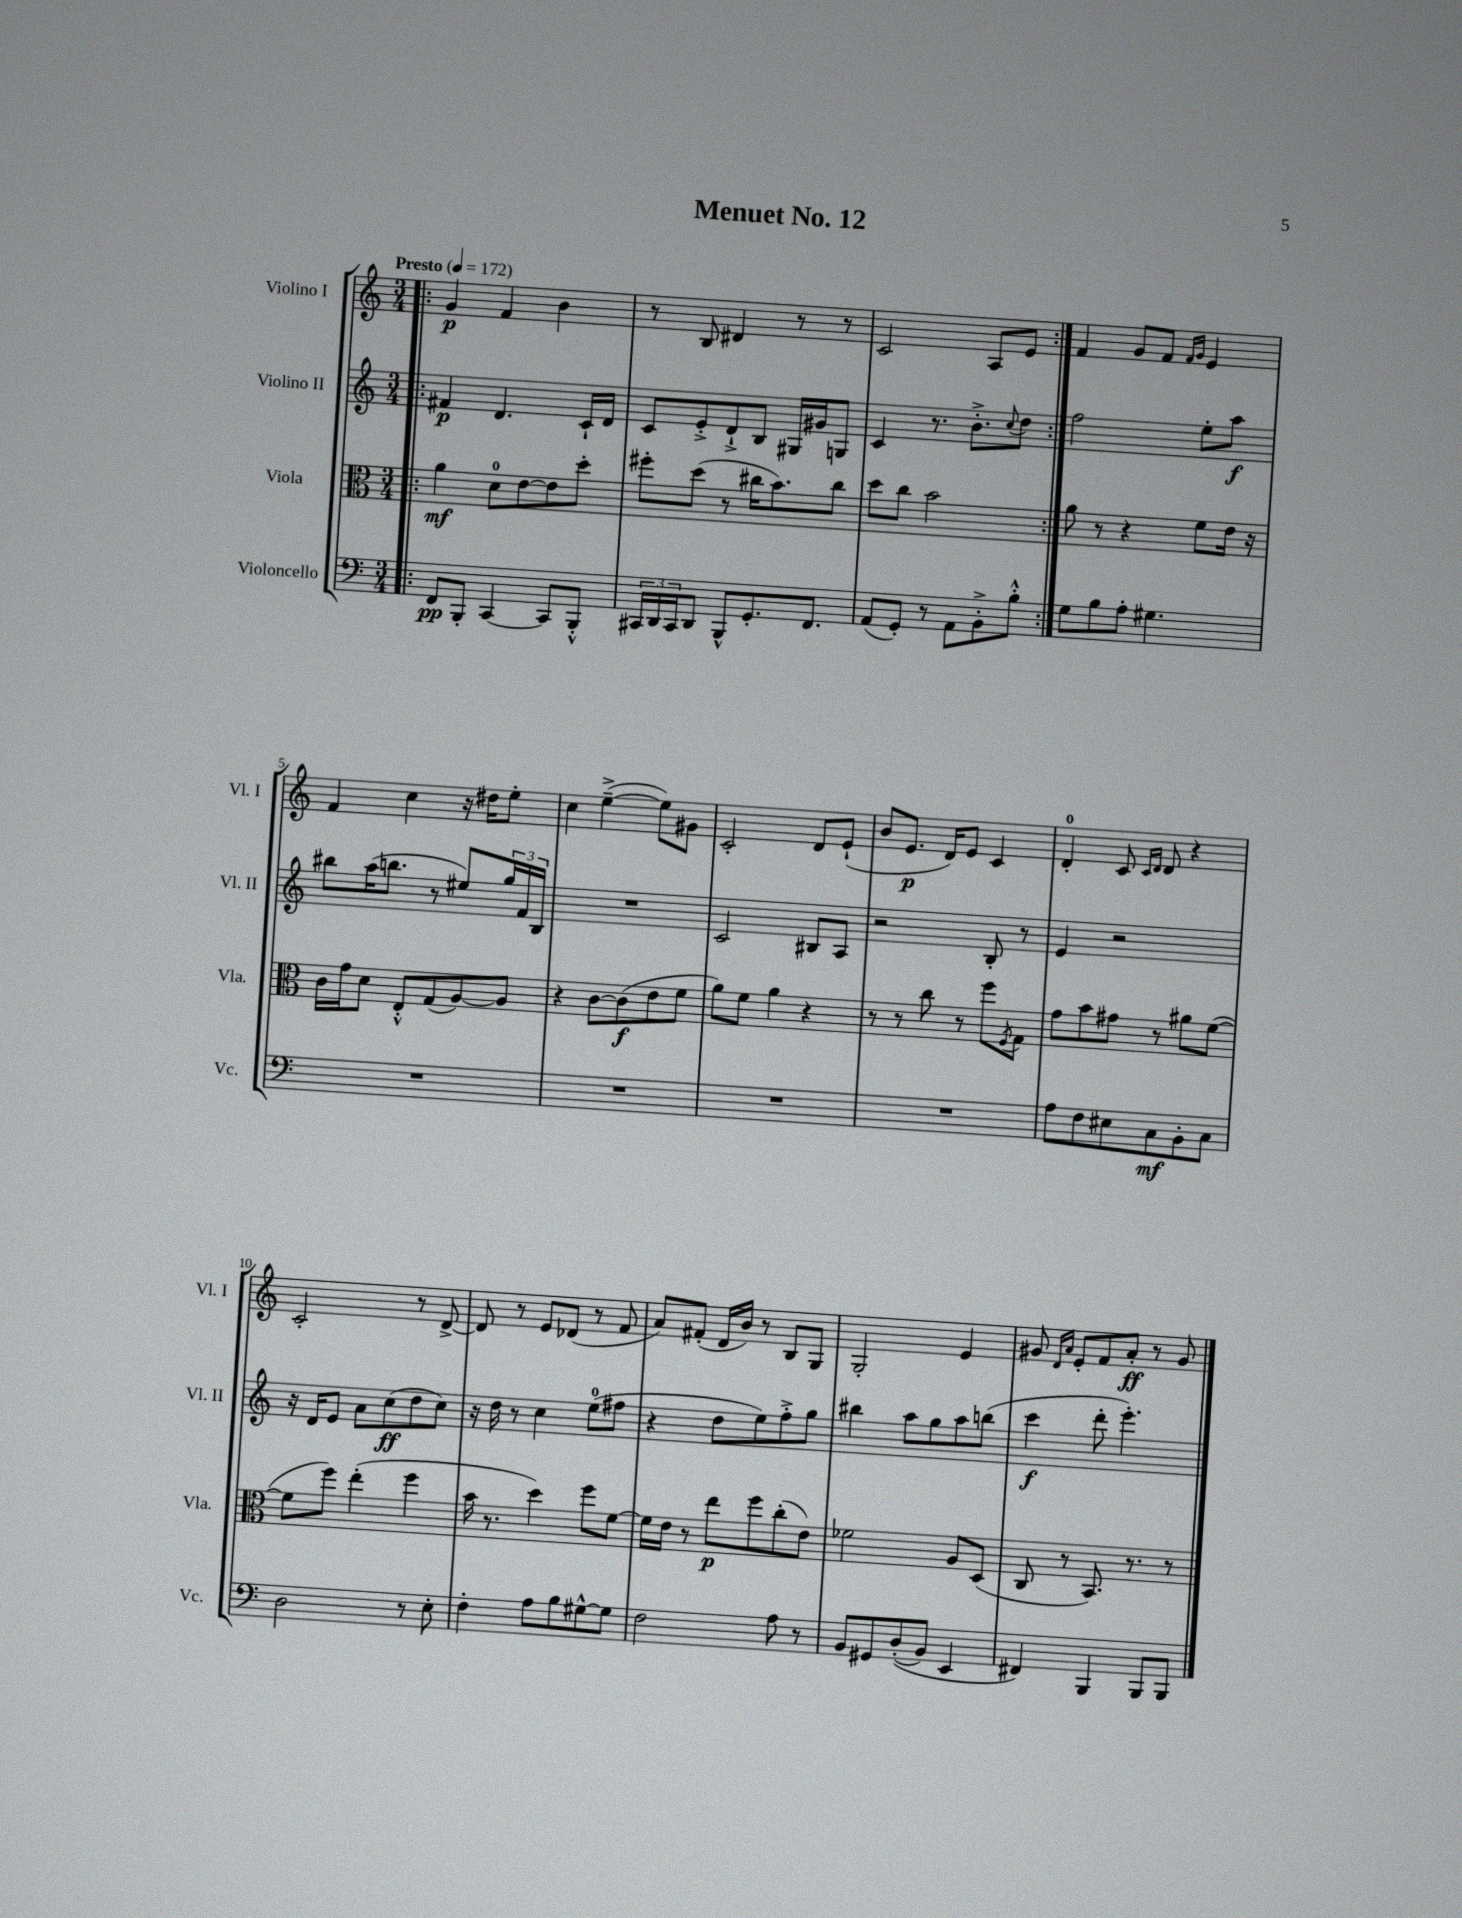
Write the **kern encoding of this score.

**kern	**kern	**kern	**kern
*staff4	*staff3	*staff2	*staff1
*clefF4	*clefC3	*clefG2	*clefG2
*k[]	*k[]	*k[]	*k[]
*M3/4	*M3/4	*M3/4	*M3/4
*MM172	*MM172	*MM172	*MM172
=!|:	=!|:	=!|:	=!|:
8FF	4a	4f#	4g
8BBB'	.	.	.
[4CC	8d	4.d	4f
.	[8e	.	.
8CC]	8e]	.	4b
8BBB'^^	8dd'	16c`	.
.	.	16d	.
=	=	=	=
24CC#	8ff#'	8c	8r
24DD	.	.	.
24CC#	.	.	.
8DD	(8dd	8e'^	8B
8BBB^^	8r	8d`^	4d#
8.GG'	16cc#	8B	.
.	8.b)	.	.
.	.	16G#	8r
8.FF	.	16g#	.
.	8cc#	8G	8r
=	=	=	=
(8AA	8dd	4c	2c
8GG')	8cc	.	.
8r	2b	8.r	.
8AA	.	.	.
.	.	8.b'^	.
8BB'^	.	.	8A
.	.	8qqcc	.
8B'^^	.	8dd	8e
=:|!	=:|!	=:|!	=:|!
8G	8a	2ff	4f
8B	8r	.	.
8A'	4r	.	8g
4.G#	.	.	8f
.	.	.	16qqf
.	.	.	16qqg
.	8f	8ee'	4e
.	16e	8aa	.
.	16r	.	.
=	=	=	=
2.r	16c	8bb#	4f
.	16g	.	.
.	8d	(16aa	.
.	.	8.bb	.
.	8E'^^	.	4cc
.	(8G	8r	.
.	[8A)	8ee#)	16r
.	.	.	16dd#
.	8A]	24gg	8ee'
.	.	24f	.
.	.	24B	.
=	=	=	=
2.r	4r	2.r	4cc
.	[8c	.	([4ee~^
.	(8c]	.	.
.	8e	.	8ee])
.	8f	.	8g#
=	=	=	=
2.r	8a)	2c	2c'
.	8f	.	.
.	4a	.	.
.	4r	8B#	8d
.	.	8A	(8e`
=	=	=	=
2.r	8r	2r	8b
.	8r	.	8.e
.	8cc	.	.
.	.	.	16d)
.	8r	.	8e
.	8ff	8B'	4c
.	8qF	.	.
.	8G	8r	.
=	=	=	=
8A	8g	4e	4d'
8F	8b	.	.
8E#	8g#	2r	8c
.	.	.	16qqc
.	.	.	16qqd
8C	8r	.	8d
8BB'	8a#	.	4r
8C	([8f	.	.
=	=	=	=
2D	8f]	16r	2c'
.	.	16d	.
.	8ff)	8e	.
.	(4ee'	8a	.
.	.	(8cc	.
8r	4ff	8dd	8r
8E'	.	8cc)	[8d^
=	=	=	=
4F'	16b	16r	8d]
.	8.r	16dd	.
.	.	8r	8r
8A	4dd)	4cc	8e
8B	.	.	(8d-
[8G#^^	8ff	(8ee	8r
8G#]	[8f	8ff#	8f
=	=	=	=
2F	16f]	4r	8a)
.	16e	.	.
.	8r	.	(8f#'
.	8ee	8dd	16d
.	.	.	16b)
.	8ff	8ee)	8r
8A	(8cc'	8ff'^	8B
8r	8e)	8gg	8G
=	=	=	=
8BB	2f-	4bb#	2G'
8GG#	.	.	.
&((8D'	.	8aa	.
8BB)	.	8gg	.
4EE	8A	8aa	4e
.	(8D	(8bb	.
=	=	=	=
4FF#&)	8C	4ccc	8g#
.	.	.	16qqd
.	.	.	16qqa
.	8r	.	8e'
4BBB	8.BB)	8ddd'	8f
.	.	4.eee')	8a'
.	8.r	.	.
8BBB	.	.	8r
8BBB	8r	.	8g#
==	==	==	==
*-	*-	*-	*-
